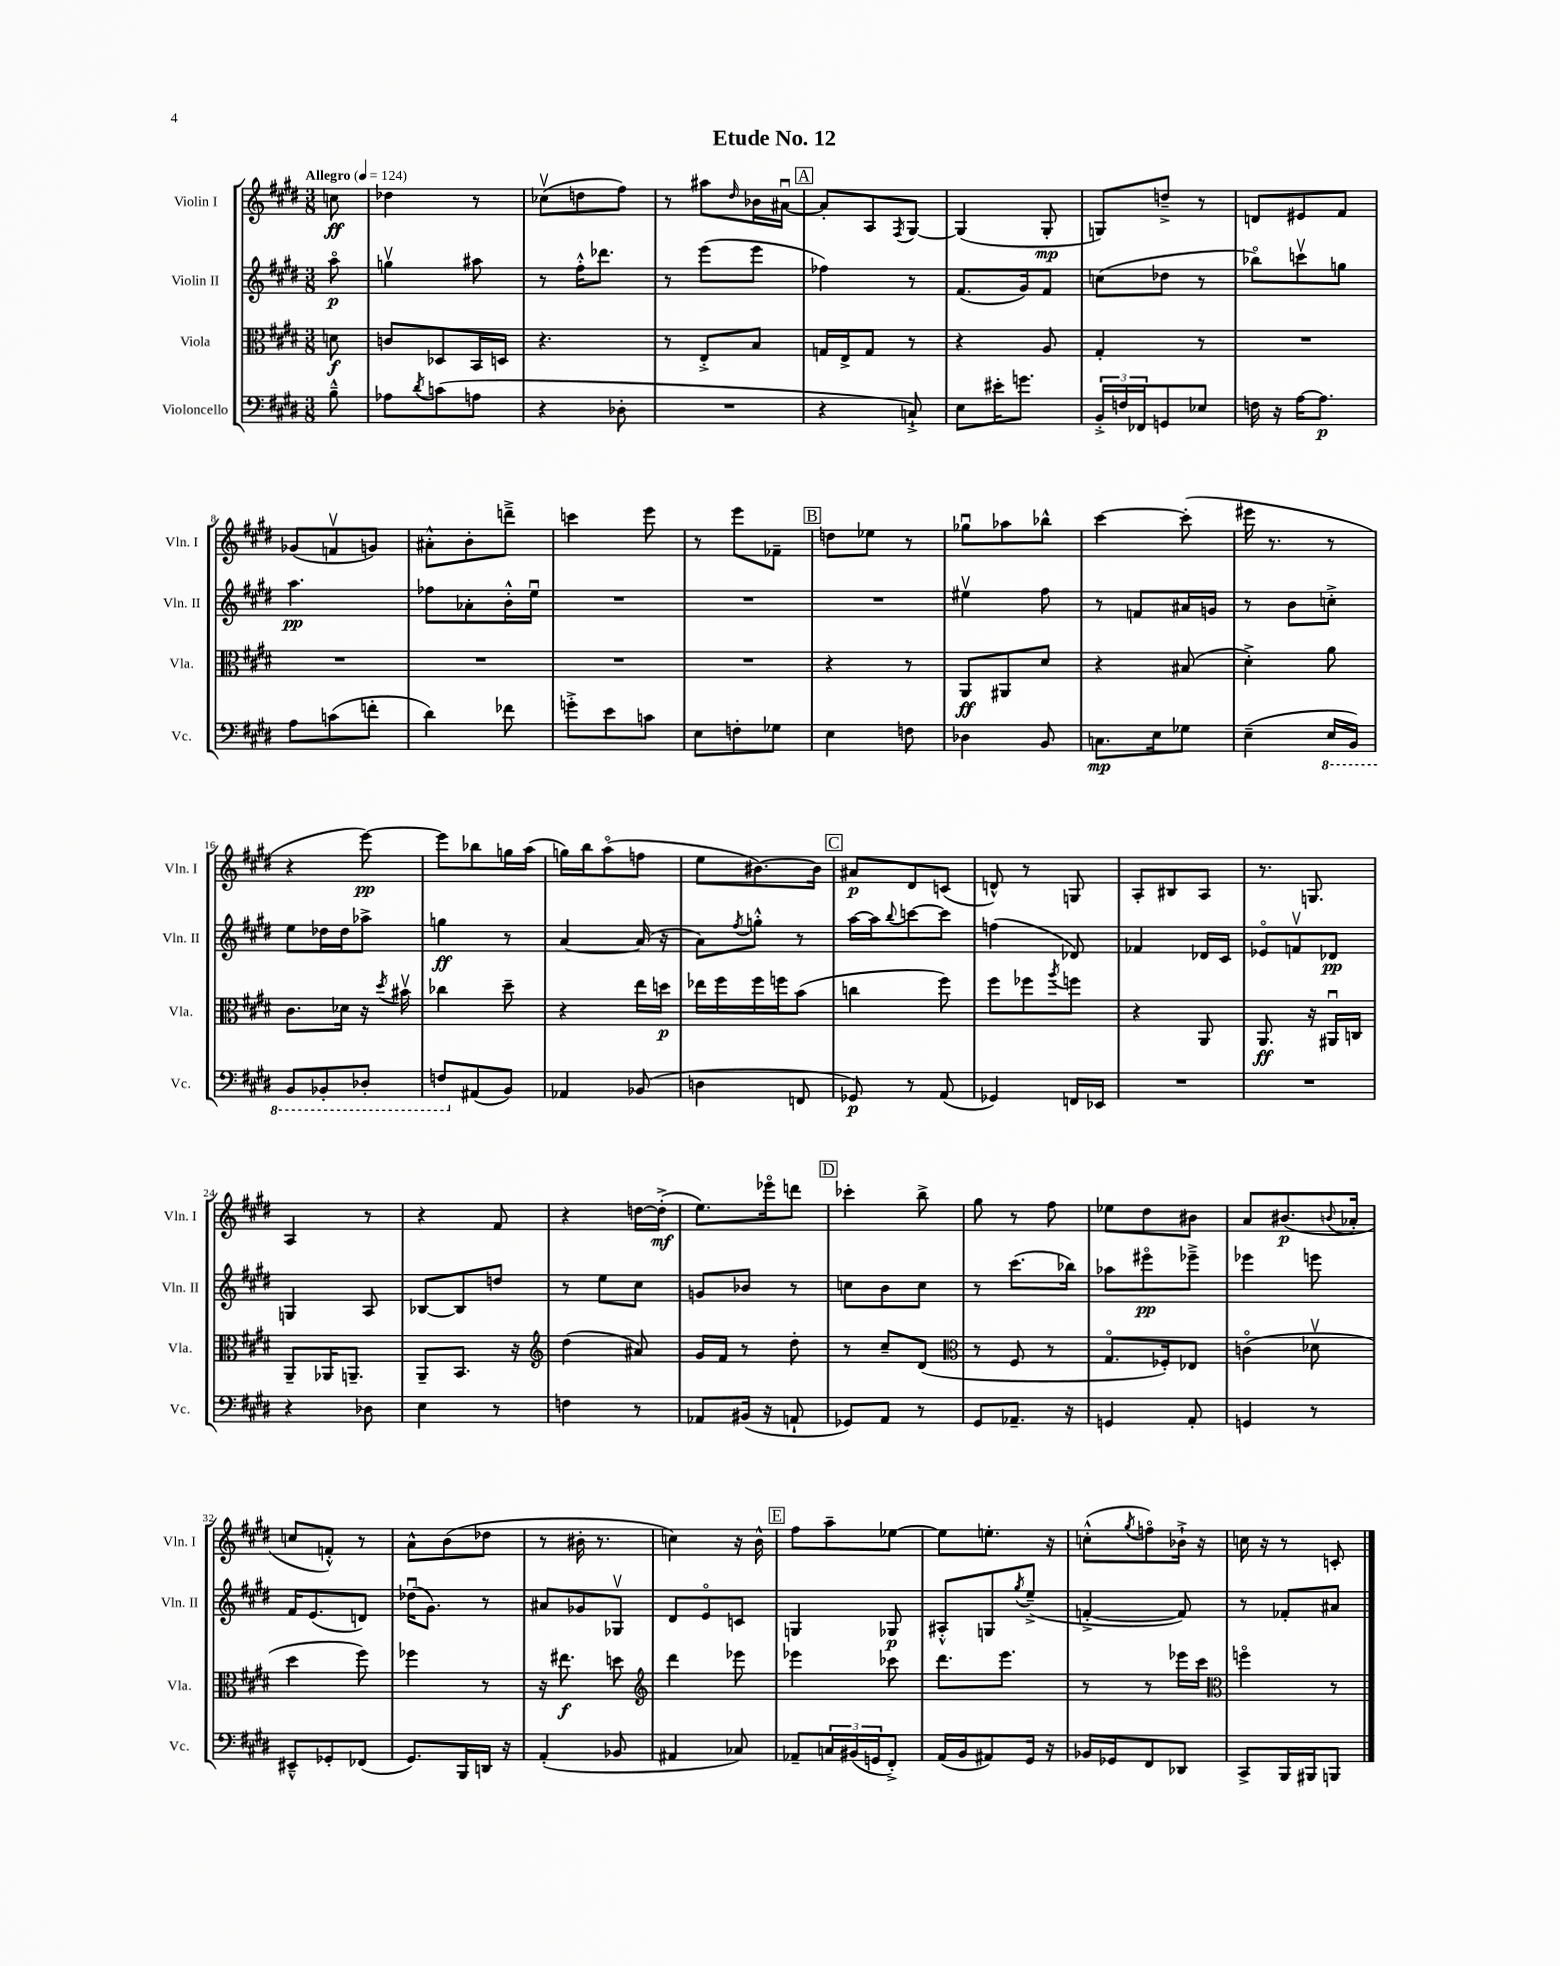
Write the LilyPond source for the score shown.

\header { title = "Etude No. 12" }
<<
\new StaffGroup <<
\new Staff = "s0" \with { instrumentName = "Violin I" shortInstrumentName = "Vln. I" } {
    \clef treble \key e \major \numericTimeSignature \time 3/8 \partial 8 \tempo "Allegro" 4 = 124
    c''8\ff |
    des''4 r8 |
    ces''8\upbow( d''8 fis''8) |
    r8 ais''8 \grace { dis''16 } bes'16 ais'16~\downbow |
    \mark \markup { \box "A" } ais'8-. a8 \acciaccatura { fis8 } gis8~ |
    gis4( gis8-.\mp |
    g8) d''8---> r8 |
    d'8 eis'8 fis'8 |
    ges'8( f'8\upbow g'8) |
    ais'8-.-^ b'8-. d'''8---> |
    c'''4 e'''8 |
    r8 e'''8 fes'8-- |
    \mark \markup { \box "B" } d''8 ees''8 r8 |
    ges''8\downbow aes''8 bes''8-^ |
    cis'''4~ cis'''8-.( |
    eis'''16 r8. r8 |
    r4 e'''8~\pp) |
    e'''8 bes''8 g''16 a''16( |
    g''16) b''16 a''8\flageolet( f''8 |
    e''8 bis'8.~) bis'16 |
    \mark \markup { \box "C" } ais'8\p dis'8 c'8( |
    d'8-^) r8 g8 |
    a8-. bis8 a8 |
    r8. g8. |
    a4 r8 |
    r4 fis'8 |
    r4 d''16~ d''16-.->\mf( |
    e''8.) ees'''16\flageolet d'''8 |
    \mark \markup { \box "D" } ces'''4-. b''8-> |
    gis''8 r8 fis''8 |
    ees''8 dis''8 bis'8 |
    a'8 bis'8.\p( \appoggiatura { b'8 } aes'16-. |
    c''8 f'8-.-^) r8 |
    a'8-^ b'8( des''8 |
    r8 bis'16-. r8. |
    c''4) r16 b'16-^ |
    \mark \markup { \box "E" } fis''8 a''8-- ees''8~ |
    ees''8 e''8.-. r16 |
    c''8-.-^( \acciaccatura { gis''8 } f''8\flageolet) bes'16-!-> r16 |
    c''16 r16 r8 c'8-. \bar "|." |
}
\new Staff = "s1" \with { instrumentName = "Violin II" shortInstrumentName = "Vln. II" } {
    \clef treble \key e \major \numericTimeSignature \time 3/8 \partial 8
    a''8\flageolet\p |
    g''4\upbow ais''8 |
    r8 fis''16-.-^ des'''8. |
    r8 e'''8( e'''8 |
    \mark \markup { \box "A" } fes''4) r8 |
    fis'8.( gis'16) fis'8 |
    c''8( des''8 r8 |
    bes''8\flageolet) c'''8\upbow g''8 |
    a''4.\pp |
    fes''8 aes'8-. b'16-.-^ e''16\downbow |
    R4. |
    R4. |
    \mark \markup { \box "B" } R4. |
    eis''4\upbow fis''8 |
    r8 f'8 ais'16 g'16 |
    r8 b'8 c''8-.-> |
    e''8 des''16 des''16 aes''8-> |
    g''4\ff r8 |
    a'4~ a'16( r16 |
    a'8) \acciaccatura { fis''8 } g''8-.-^ r8 |
    \mark \markup { \box "C" } a''16~ a''16 \appoggiatura { b''8 } c'''8~ c'''8 |
    f''4( des'8) |
    fes'4 des'16 cis'16 |
    ees'8\flageolet f'8\upbow des'8\pp |
    g4 a8 |
    bes8~ bes8 d''8 |
    r8 e''8 cis''8 |
    g'8 bes'8 r8 |
    \mark \markup { \box "D" } c''8 b'8 c''8 |
    r8 cis'''8.( bes''16) |
    aes''8 eis'''8\flageolet\pp ees'''8---> |
    ees'''4 e'''8 |
    fis'16 e'8.( d'8) |
    des''16\downbow( gis'8.) r8 |
    ais'8 ges'8 ges8\upbow |
    dis'8 e'8\flageolet c'8 |
    \mark \markup { \box "E" } g4 ges8\p |
    ais8-.-^ g8 \acciaccatura { gis''8 } e''8--->( |
    f'4~-.-> f'8) |
    r8 fes'8-. ais'8 \bar "|." |
}
\new Staff = "s2" \with { instrumentName = "Viola" shortInstrumentName = "Vla." } {
    \clef alto \key e \major \numericTimeSignature \time 3/8 \partial 8
    d'8\f |
    c'8 des8 b,16 d16 |
    r4. |
    r8 e8-.-> b8 |
    \mark \markup { \box "A" } g16 e16-> g8 r8 |
    r4 a8 |
    gis4-. r8 |
    R4. |
    R4. |
    R4. |
    R4. |
    R4. |
    \mark \markup { \box "B" } r4 r8 |
    a,8\ff ais,8 dis'8 |
    r4 bis8( |
    dis'4-.->) a'8 |
    cis'8. des'16 r16 \acciaccatura { dis''8 } bis'16\upbow |
    ces''4 dis''8-- |
    r4 e''16 d''16\p |
    ees''16 fis''16 fis''16 f''16 b'8( |
    \mark \markup { \box "C" } c''4 fis''8) |
    fis''8 fes''8 \acciaccatura { a''8 } f''8 |
    r4 a,8 |
    a,8.\ff r16 ais,16\downbow c16 |
    a,8-- aes,16 a,8.-- |
    a,8-- b,8. r16 |
    \clef treble dis''4( ais'8) |
    gis'16 fis'16 r8 dis''8-. |
    \mark \markup { \box "D" } r8 cis''8-- dis'8( |
    \clef alto r8 fis8 r8 |
    gis8.\flageolet fes16-.) ees8 |
    c'4\flageolet( des'8\upbow |
    dis''4 fis''8) |
    fes''4 r8 |
    r16 eis''8.\f d''8 |
    \clef treble dis'''4 ees'''8 |
    \mark \markup { \box "E" } ees'''4 ces'''8 |
    dis'''8. e'''8. |
    r8 r8 ees'''16 cis'''16 |
    \clef alto f''4\flageolet r8 \bar "|." |
}
\new Staff = "s3" \with { instrumentName = "Violoncello" shortInstrumentName = "Vc." } {
    \clef bass \key e \major \numericTimeSignature \time 3/8 \partial 8
    b8---^ |
    aes8 \acciaccatura { dis'8 } c'8( a8 |
    r4 des8-. |
    R4. |
    \mark \markup { \box "A" } r4 c8-!->) |
    e8 eis'16-. g'8. |
    \tuplet 3/2 { b,16-.-> f16 fes,16 } g,8 ees8 |
    f16 r16 a16~ a8.\p |
    a8 c'8( f'8-. |
    dis'4) fes'8 |
    g'8-.-> e'8 c'8 |
    e8 f8-. ges8 |
    \mark \markup { \box "B" } e4 f8 |
    des4 b,8 |
    c8.\mp e16 ges8 |
    e4--( \ottava #-1 e,16 b,,16) |
    b,,8 bes,,8-. des,8-. |
    f,8 \ottava #0 ais,8( b,8) |
    aes,4 bes,8( |
    d4 f,8 |
    \mark \markup { \box "C" } ges,8\p) r8 a,8( |
    ges,4) f,16 ees,16 |
    R4. |
    R4. |
    r4 des8 |
    e4 r8 |
    f4 r8 |
    aes,8 bis,16( r16 a,8-! |
    \mark \markup { \box "D" } ges,8) a,8 r8 |
    gis,8 aes,8.-- r16 |
    g,4 a,8-. |
    g,4 r8 |
    eis,8---^ ges,8-. fes,8( |
    gis,8.) b,,16 d,16 r16 |
    a,4-.( bes,8 |
    ais,4 ces8) |
    \mark \markup { \box "E" } aes,8-- \tuplet 3/2 { c16 bis,16( g,16 } fis,8-.->) |
    a,16( b,16 ais,8) gis,16 r16 |
    bes,16 ges,16 fis,8 des,8 |
    cis,8-> b,,16 bis,,16 b,,8 \bar "|." |
}
>>
>>
